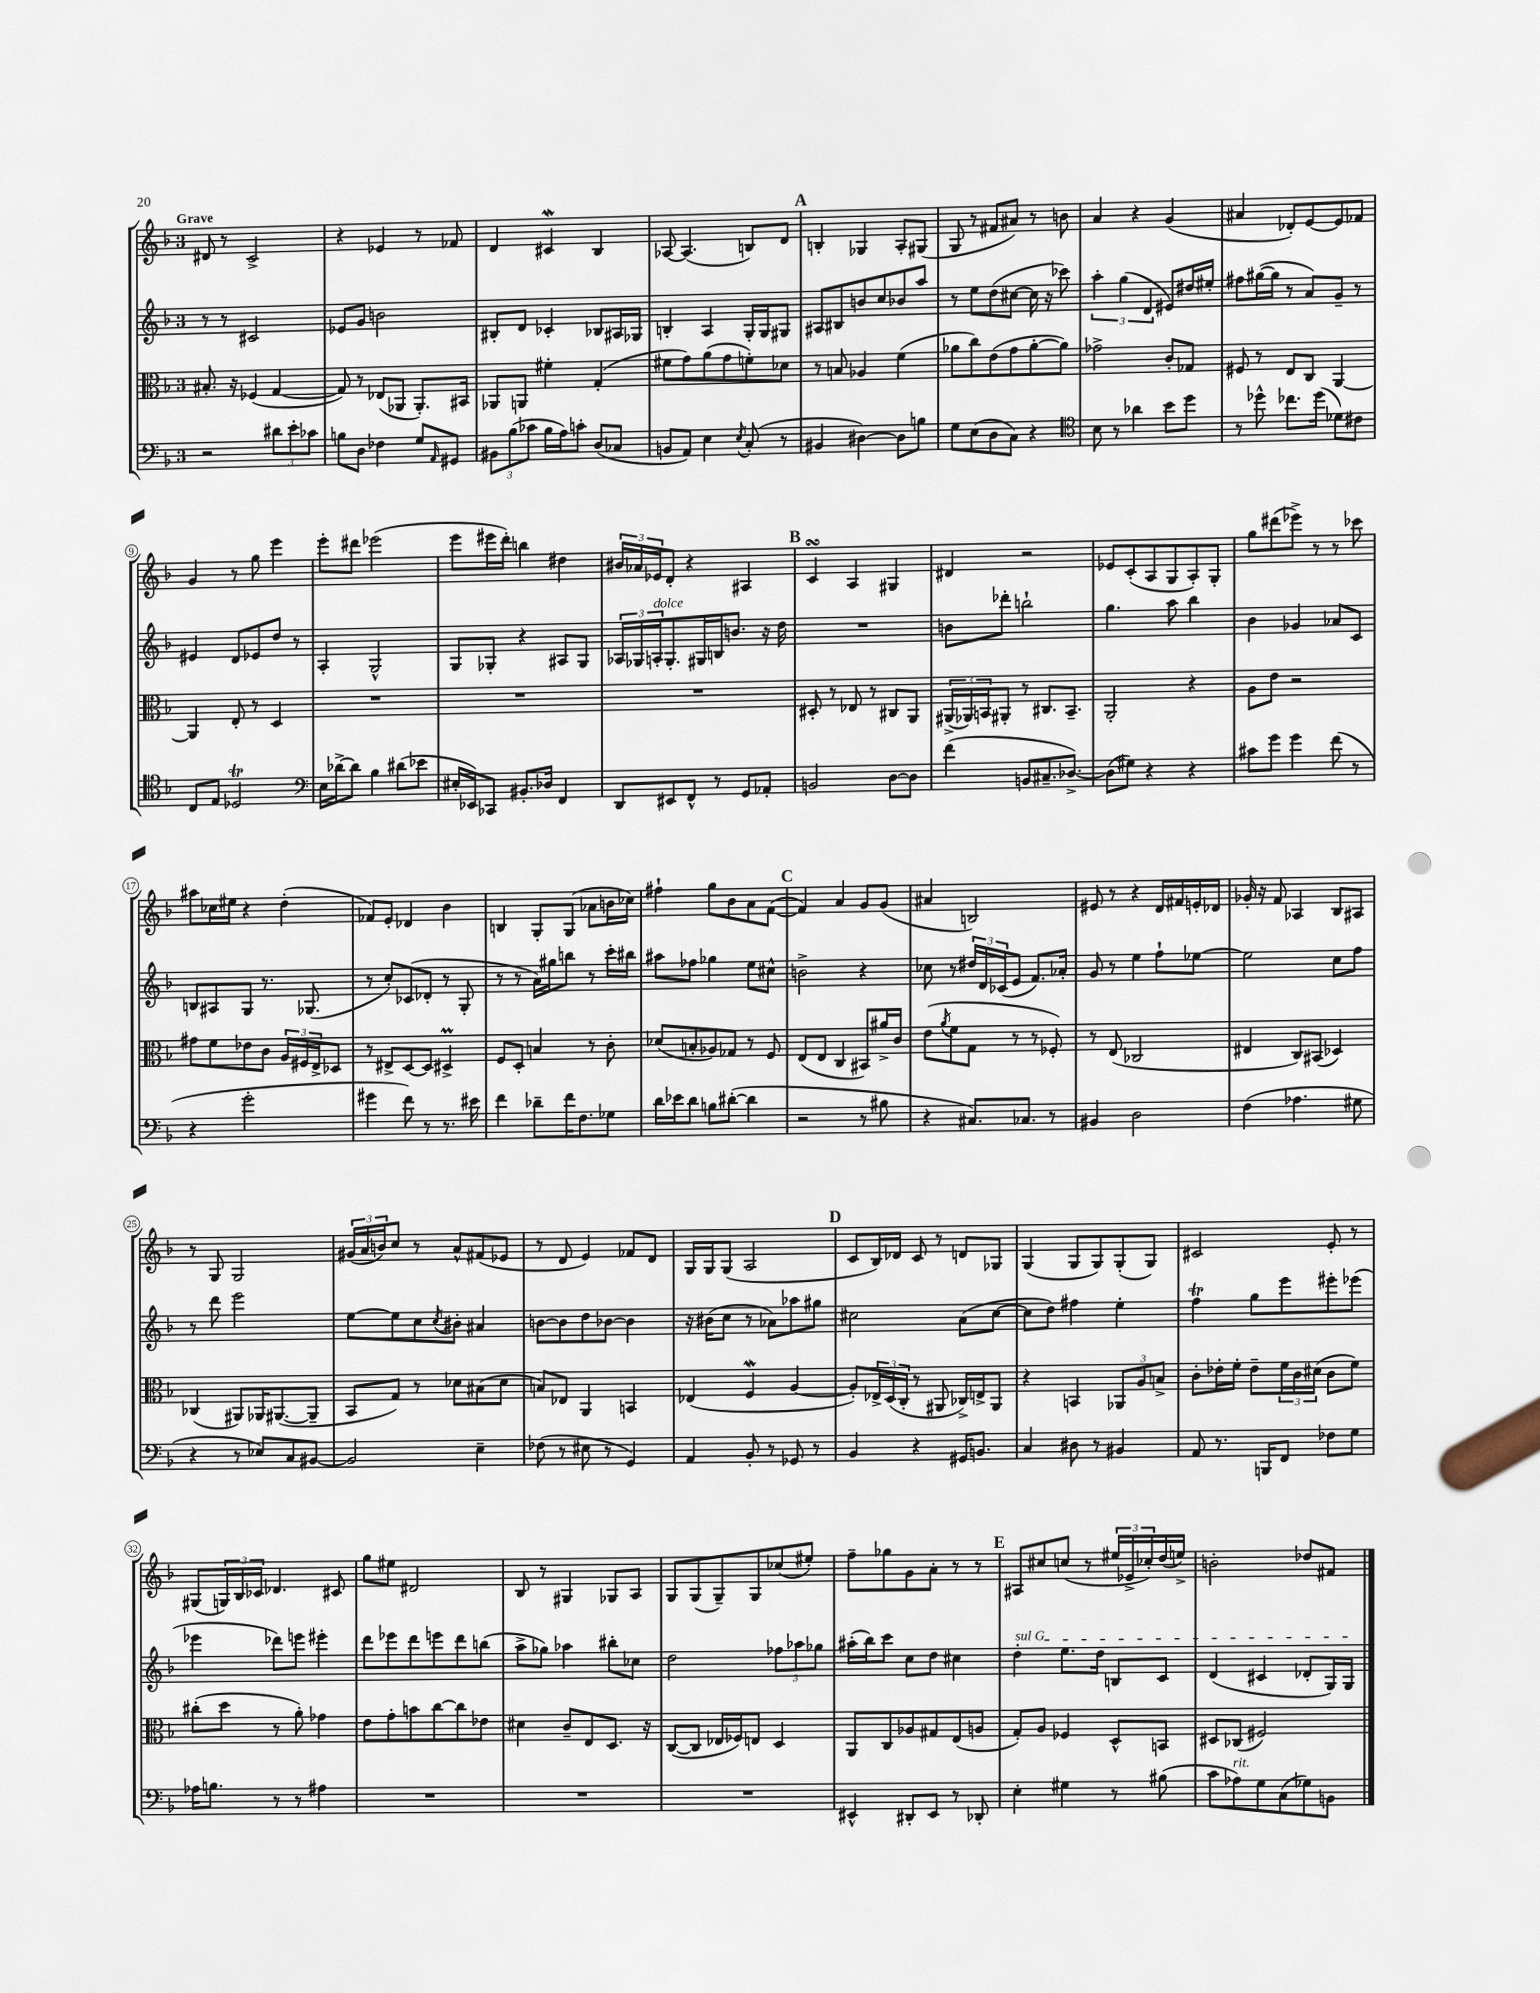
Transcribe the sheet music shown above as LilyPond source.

<<
\new StaffGroup <<
\new Staff = "s0" {
    \clef treble \key f \major \once \override Staff.TimeSignature.style = #'single-digit \time 3/4 \tempo "Grave"
    dis'8 r8 c'2-> |
    r4 ees'4 r8 fes'8 |
    d'4 cis'4\mordent bes4 |
    aes8~ aes4.( b8) d'8 |
    \mark \markup { \bold "A" } b4-. ges4 a8-. gis8( |
    g8 r8 fis'8 ais'8) r8 b'8 |
    a'4 r4 g'4( |
    ais'4 des'8-.) e'8~ e'8 fes'8 |
    g'4 r8 g''8 e'''4 |
    e'''8-. dis'''8 ees'''2( |
    e'''8 eis'''16 d'''16-.) b''4 dis''4 |
    \tuplet 3/2 { bis'16 aes'16 ees'16 } d'8-. r4 ais4 |
    \mark \markup { \bold "B" } c'4\turn a4 gis4 |
    dis'4 r2 |
    ees'8 c'8-.( a8 g8 a8-.) g8-. |
    g''8 dis'''8( ees'''8->) r8 r8 ces'''8 |
    ais''8 ces''16 eis''16 r4 d''4-.( |
    fes'8) e'8-. des'4 bes'4 |
    b4 g8-. g8( aes'8 b'16 ces''16) |
    fis''4-! g''8 bes'8 a'8 f'8~( |
    \mark \markup { \bold "C" } f'4) a'4 g'8 g'8( |
    ais'4 b2) |
    eis'8 r8 r4 d'16 fis'16 e'16-. des'16 |
    ges'16-. r16 f'8 aes4 bes8 ais8 |
    r8 g8 g2 |
    \tuplet 3/2 { gis'16( a'16 b'16) } c''8 r8 a'8-^ fis'8( ees'8 |
    r8 d'8 e'4) fes'8 d'8 |
    g16 g16 g8( a2 |
    \mark \markup { \bold "D" } c'8 bes16) des'16 c'8 r8 d'8 ges8 |
    g4( g8 g8) g8-.( g8) |
    cis'2 e'8-. r8 |
    gis8( \tuplet 3/2 { g16) bes16 ces'16 } des'4. cis'8 |
    g''8 eis''8 dis'2 |
    bes8 r8 gis4 ges8 a8 |
    g8 g8( g8--) g8 ces''8( eis''8-.) |
    f''8-- ges''8 g'8 a'8-. r8 r8 |
    \mark \markup { \bold "E" } ais8 cis''8 c''8( r8 \tuplet 3/2 { eis''16 ees'16-> ces''16-.) } d''16( e''16->) |
    b'2-. des''8 fis'8 \bar "|." |
}
\new Staff = "s1" {
    \clef treble \key f \major \once \override Staff.TimeSignature.style = #'single-digit \time 3/4
    r8 r8 cis'2 |
    ees'8 g'8 b'2 |
    bis8-. d'8 ces'4-. bes8 ais16 ges16 |
    b4-. a4 g16-. g16 gis8 |
    \mark \markup { \bold "A" } ais8 bis8 b'8 c''8 bes'8 a''8 |
    r8 e''8 d''8( cis''8~ cis''16 r16 ces'''8) |
    \tuplet 3/2 { a''4-. g''4( d'4 } eis'8) dis''16 eis''16-. |
    fis''8 gis''16~( gis''16 r8 a'8) g'8-- r8 |
    eis'4 d'8 ees'8 d''8 r8 |
    a4-. g2-^ |
    g8 ges8-. r4 ais8 ges8 |
    \tuplet 3/2 { aes16 ges16 a16-.^\markup { \italic "dolce" } } ges8.-. gis16 b16 b'8. r16 d''16 |
    \mark \markup { \bold "B" } R2. |
    b'8 des'''8-. b''2-! |
    g''4. a''8 bes''4 |
    bes'4 ges'4 aes'8 c'8 |
    b8 ais8 g8 r8. ges8.( |
    r8 c''8-.) ces'8( des'8-. r8 g8-. |
    r8 r8 a'16) gis''16 b''8 r8 c'''16-. bis''16 |
    ais''8 fes''8 ges''4 e''8 cis''8-^ |
    \mark \markup { \bold "C" } b'2-> r4 |
    ces''8 r8 \tuplet 3/2 { dis''16 d'16 ces'16( } e'8 f'8.) aes'16-. |
    g'8 r8 e''4 f''8-! ees''8~ |
    ees''2 c''8 f''8 |
    r8 d'''8 e'''2 |
    e''8~ e''8 c''8 \acciaccatura { c''8 } bis'8-. ais'4 |
    b'8~ b'8 d''8 bes'8~ bes'4 |
    r16 bis'16( c''8 r8 aes'8) aes''8 gis''8 |
    \mark \markup { \bold "D" } cis''2 a'8( cis''8~ |
    cis''8 d''8) fis''4 e''4-. |
    f''4\trill g''8 e'''8 eis'''8-. ees'''8( |
    ees'''4 des'''8) e'''8 eis'''4-. |
    d'''8 ees'''8 d'''8 e'''8 d'''8 b''8( |
    a''8-> ges''8) aes''4 bis''8-. ces''8 |
    d''2 \tuplet 3/2 { fes''8 aes''8 ges''8 } |
    ais''16-.( bes''16) c'''8 c''8 d''8 cis''4 |
    \mark \markup { \bold "E" } \once \override TextSpanner.bound-details.left.text = \markup { \italic "sul G" } d''4-.\startTextSpan e''8. d''16 b8 c'8 |
    d'4( cis'4 des'8-. g16) g16\stopTextSpan \bar "|." |
}
\new Staff = "s2" {
    \clef alto \key f \major \once \override Staff.TimeSignature.style = #'single-digit \time 3/4
    bis8.-. r16 fes4( g4~ |
    g8) r8 ees8( aes,8 aes,8.-.) bis,16 |
    aes,8 a,8 fis'4-. g4-.( |
    fis'8 g'8) a'8( g'8 f'8-.) des'8 |
    \mark \markup { \bold "A" } r8 b8 aes4 f'4( |
    aes'8 c''8) e'8( g'8 aes'8~-. aes'8) |
    ges'2-> c'8-. ges8 |
    fis8 r8 e8 c8 a,4~ |
    a,4 e8-. r8 d4 |
    R2. |
    R2. |
    R2. |
    \mark \markup { \bold "B" } dis8-. r8 ees8 r8 cis8 a,8 |
    \tuplet 3/2 { ais,16->( aes,16) b,16 } ais,8-. r8 cis8. b,8.-- |
    a,2-. r4 |
    a8 e'8 r2 |
    gis'8 f'8 ees'8 c'8 \tuplet 3/2 { a16 fis16 e16-> } des8 |
    r8 eis8-> d8~ d8 dis4->\prall |
    f8 d8-. b4 r8 c'8-. |
    des'8( b8-. aes8) ges8 r8 f8 |
    \mark \markup { \bold "C" } e8( e8 c4 bis,8) ais'16-> c'16 |
    e'8( \acciaccatura { a'8 } f'8 g8 r8 r8 fes8-.) |
    r8 e8( ces2 |
    eis4 c8) bis,8( des4) |
    ces4( ais,8) aes,16 ais,8.~( ais,8-- |
    bes,8 g8) r8 des'8 bis8( des'8 |
    b8) ees8 a,4 b,4 |
    ees4( f4\mordent a4~ |
    \mark \markup { \bold "D" } a8-.) \tuplet 3/2 { ees16-> d16( c16-. } r8 ais,8 ces16->) e16-> ais,8 |
    r4 b,4 \tuplet 3/2 { aes,8 a8 b8-> } |
    c'8-. ees'16-. f'16-. ees'8-- \tuplet 3/2 { f'16 c'16 dis'16( } c'8 f'8) |
    cis''8-.( d''8 r8 a'8-.) ges'4 |
    e'8 g'8-. b'8 c''8~ c''8 ees'8 |
    dis'4 c'8-- e8 d8. r16 |
    c8~( c8 ees16 fes16) e8 d4 |
    a,8 c8 aes8 gis8 e8( a8 |
    \mark \markup { \bold "E" } g8-.) a8 fes4 d8-^ b,8 |
    dis8 ces8( fis2) \bar "|." |
}
\new Staff = "s3" {
    \clef bass \key f \major \once \override Staff.TimeSignature.style = #'single-digit \time 3/4
    r2 \tuplet 3/2 { dis'8 e'8-. ces'8 } |
    b8 d8 fes4 g8 \grace { a,16 } gis,8 |
    \tuplet 3/2 { bis,8 bes8( ces'8 } bes16 a16) c'8-. d8( ces8 |
    b,8 a,8) e4 \acciaccatura { e8 } c8-.( r8 |
    \mark \markup { \bold "A" } bis,4 dis4~) dis8 b8 |
    g8 e8( d8 c8) r4 |
    \clef tenor bes8 r8 aes'4 bes'8 d''8 |
    r8 des''8-^ ces''8. des''16( des'8) cis'8 |
    c8 e8 des2\trill |
    \clef bass e16 des'16~-> des'8 bes4 dis'8( ees'8 |
    eis16-. ees,16) ces,8 bis,8.-. des16 f,4 |
    d,8 eis,8 f,8-^ r8 g,8 aes,8-. |
    \mark \markup { \bold "B" } b,2 d8~ d8 |
    f'4( b,8 cis8.-- des8.~->) |
    des8( gis8) r4 r4 |
    cis'8 g'8 g'4 f'8( r8 |
    r4 g'2-. |
    gis'4 f'8) r8 r8. eis'16 |
    f'4 des'8-- f'16 f8. ges8 |
    d'16 ees'16 d'8 b8 dis'8~-.( dis'4 |
    \mark \markup { \bold "C" } r2 r8 bis8 |
    r4 cis8.) ces8. r8 |
    bis,4 d2 |
    f4( aes4. gis8 |
    r4 r8 ees8) c8 bis,8~ |
    bis,2 e4-- |
    fes8( r8 eis8 r8 g,4) |
    a,4 bes,8-. r8 ges,8 r8 |
    \mark \markup { \bold "D" } bes,4 r4 gis,16 b,8. |
    c4 dis8 r8 bis,4 |
    a,8 r8. b,,16 f,8 fes8 g8 |
    aes16 b8. r8 r8 ais4 |
    R2. |
    R2. |
    R2. |
    eis,4-^ dis,8-. eis,8 r8 des,8-. |
    \mark \markup { \bold "E" } e4-. gis4 r8 bis8( |
    c'8 aes8^\markup { \italic "rit." }) g8 c8( ges8) b,8 \bar "|." |
}
>>
>>
\layout { \context { \Score \override BarNumber.stencil = #(make-stencil-circler 0.1 0.3 ly:text-interface::print) } }
